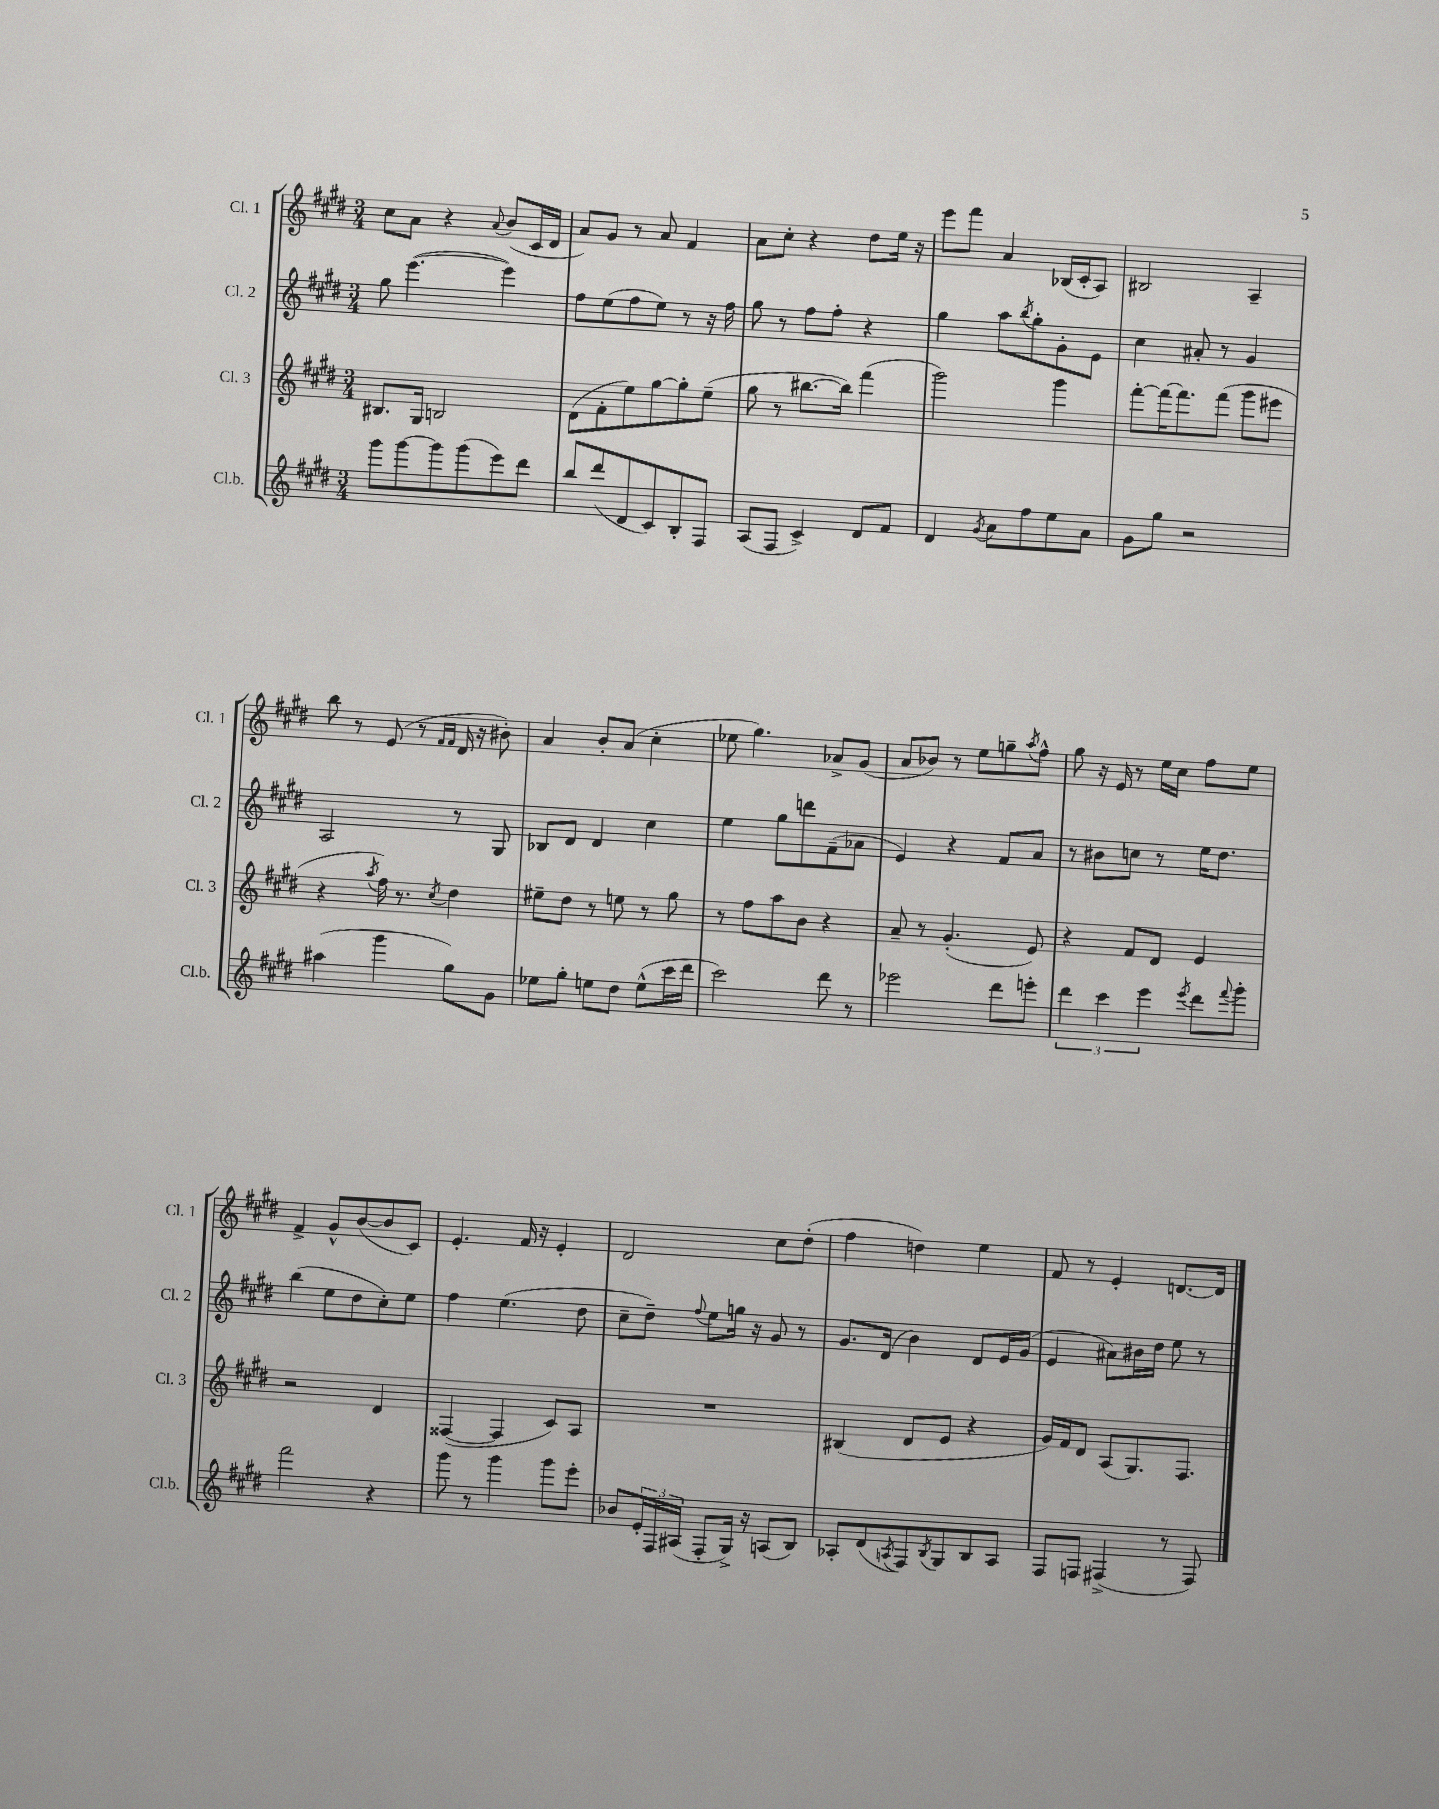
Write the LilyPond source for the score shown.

<<
\new StaffGroup <<
\new Staff = "s0" \with { instrumentName = "Cl. 1" shortInstrumentName = "Cl. 1" } {
    \clef treble \key e \major \numericTimeSignature \time 3/4
    cis''8 a'8 r4 \appoggiatura { a'8 } b'8( cis'16 dis'16 |
    a'8) gis'8 r8 a'8 fis'4 |
    a'8 cis''8-. r4 dis''8 e''16 r16 |
    e'''8 fis'''8 a'4 bes16( cis'16-. a8) |
    bis2 a4-- |
    b''8 r8 e'8( r8 \grace { fis'16 fis'16 } dis'16 r16 bis'8-.) |
    a'4 b'8-. a'8( cis''4-. |
    ees''8 gis''4.) aes'8-> gis'8( |
    a'8 bes'8) r8 e''8 g''8-- \acciaccatura { a''8 } fis''8-^ |
    gis''8 r16 e'16 r8 e''16 cis''16 fis''8 e''8 |
    fis'4-> gis'8-^ b'8~( b'8 cis'8) |
    e'4.-. fis'16 r16 e'4-. |
    dis'2 cis''8 dis''8-.( |
    fis''4 d''4) e''4 |
    fis'8 r8 e'4-. d'8.~ d'16 \bar "|." |
}
\new Staff = "s1" \with { instrumentName = "Cl. 2" shortInstrumentName = "Cl. 2" } {
    \clef treble \key e \major \numericTimeSignature \time 3/4
    gis''8 e'''4.~( e'''4) |
    fis''8 e''8( fis''8 e''8) r8 r16 fis''16 |
    gis''8 r8 fis''8 fis''8-. r4 |
    gis''4 a''8 \acciaccatura { b''8 } gis''8-. gis'8-. e'8 |
    cis''4 ais'8-. r8 gis'4 |
    a2 r8 gis8 |
    bes8 dis'8 dis'4 cis''4 |
    e''4 gis''8 d'''8 fis'8--( aes'8 |
    e'4) r4 fis'8 a'8 |
    r8 bis'8 c''8 r8 e''16 dis''8. |
    b''4( e''8 dis''8 cis''8-.) e''8 |
    fis''4 e''4.( dis''8 |
    cis''8-- dis''8--) \appoggiatura { fis''8 } e''8 g''16 r16 gis'8 r8 |
    gis'8. dis'16( b'4) dis'8 e'16 gis'16( |
    e'4 ais'8) bis'16 dis''16 e''8 r8 \bar "|." |
}
\new Staff = "s2" \with { instrumentName = "Cl. 3" shortInstrumentName = "Cl. 3" } {
    \clef treble \key e \major \numericTimeSignature \time 3/4
    bis8. gis16 b2 |
    dis'8( fis'8-. e''8) gis''8~ gis''8-. e''8--( |
    gis''8 r8 bis''8.~ bis''16) fis'''4( |
    gis'''2) gis'''4 |
    fis'''8~-. fis'''16~ fis'''8. fis'''8( gis'''8 eis'''8 |
    r4 \acciaccatura { a''8 } fis''16) r8. \acciaccatura { cis''8 } dis''4 |
    eis''8-- dis''8 r8 e''8 r8 gis''8 |
    r8 fis''8 a''8 b'8 r4 |
    a'8-- r8 gis'4.-.( e'8) |
    r4 fis'8 dis'8 e'4 |
    r2 dis'4 |
    fisis4~( fisis4 cis'8) a8 |
    R2. |
    bis4( dis'8 e'8 r4 |
    gis'16) fis'16 dis'8 a8( gis8.) fis8. \bar "|." |
}
\new Staff = "s3" \with { instrumentName = "Cl.b." shortInstrumentName = "Cl.b." } {
    \clef treble \key e \major \numericTimeSignature \time 3/4
    gis'''8 gis'''8~ gis'''8 gis'''8( e'''8) dis'''8 |
    b''8 dis'''8( dis'8 cis'8) b8-. fis8 |
    a8( fis8 cis'4->) dis'8 fis'8 |
    dis'4 \acciaccatura { gis'8 } a'8 fis''8 e''8 a'8 |
    gis'8 gis''8 r2 |
    ais''4( gis'''4 gis''8) gis'8 |
    ees''8 gis''8-. e''8 dis''8 e''8-^( cis'''16 dis'''16 |
    cis'''2) dis'''8 r8 |
    ees'''2 dis'''8 e'''8-. |
    \tuplet 3/2 { dis'''4 cis'''4 e'''4 } \acciaccatura { e'''8 } dis'''8 \appoggiatura { fis'''8 } gis'''8-. |
    fis'''2 r4 |
    gis'''8 r8 gis'''4 gis'''8 e'''8-. |
    bes'8 \tuplet 3/2 { e'16-. fis16 ais16( } fis8-. gis16->) r16 a8( b8) |
    aes8-. dis'8( \acciaccatura { a8 } fis8) \acciaccatura { b8 } gis8 b8 a8 |
    fis8 f8 fis4->( r8 fis8) \bar "|." |
}
>>
>>
\layout { \context { \Score \remove "Bar_number_engraver" } }
